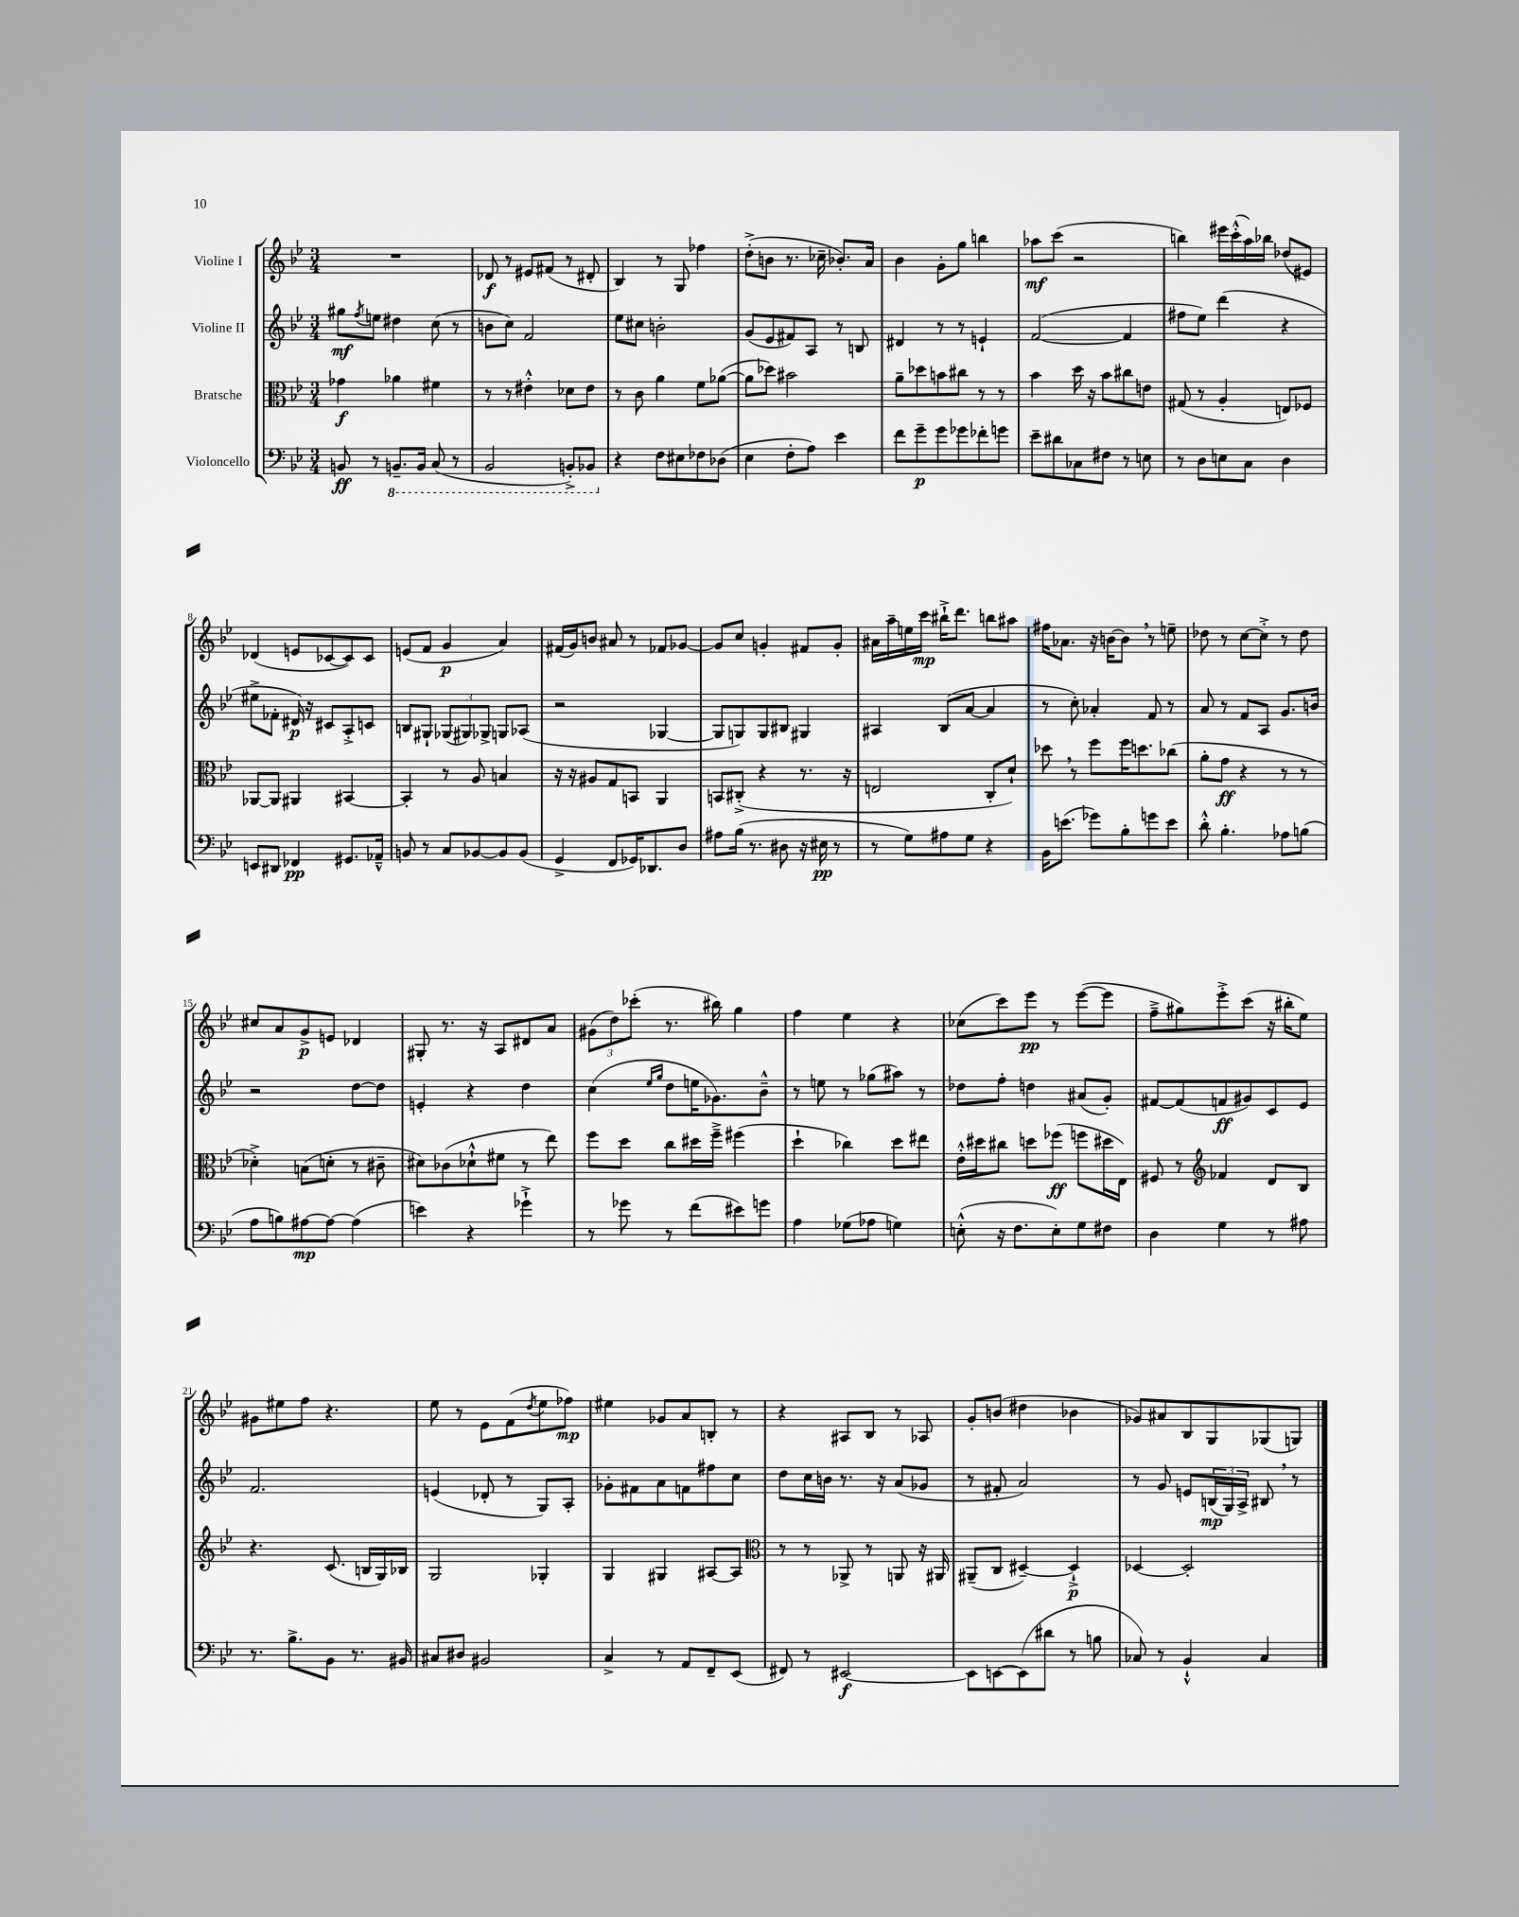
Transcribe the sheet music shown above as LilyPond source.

<<
\new StaffGroup <<
\new Staff = "s0" \with { instrumentName = "Violine I" } {
    \clef treble \key bes \major \numericTimeSignature \time 3/4
    R2. |
    des'8\f r8 eis'8 fis'8( r8 dis'8-. |
    bes4) r8 g8 fes''4 |
    d''8-.->( b'8 r8. ces''16-- bes'8.-.) a'16 |
    bes'4 g'8-. g''8 b''4 |
    aes''8\mf c'''8( r2 |
    b''4) eis'''16 c'''16-.-^( a''16) bes''16 des''8( eis'8) |
    des'4( e'8 ces'8~ ces'8) ces'8 |
    e'8( f'8 g'4\p a'4) |
    fis'16( g'16) b'8 ais'8 r8 fes'8 ges'8~ |
    ges'8 c''8 g'4-. fis'8 g'8-. |
    ais'16 a''16-- e''16 c'''16\mp bis''16-!-> d'''8. b''8 ais''8 |
    fis''16 aes'8. r16 b'16~ b'8 \breathe r8 e''8-- |
    des''8 r8 c''8~ c''8-.-> r8 des''8 |
    cis''8 a'8 g'8->\p e'8 des'4 |
    gis8-. r8. r16 a8 dis'8 a'8 |
    \tuplet 3/2 { gis'8( d''8) ces'''8-.( } r8. bis''16) g''4 |
    f''4 ees''4 r4 |
    ces''8( c'''8) ees'''8\pp r8 ees'''8~( ees'''8 |
    f''8---> gis''8) ees'''8-.-> c'''8( r16 bis''16-. ees''8) |
    gis'8 eis''8 f''8 r4. |
    ees''8 r8 ees'8 f'8( \acciaccatura { d''8 } ees''8 fes''8\mp) |
    eis''4 ges'8 a'8 b8-. r8 |
    r4 ais8 bes8 r8 aes8 |
    g'8-. b'8( dis''4 bes'4 |
    ges'8) ais'8 bes8 g8 ges8( g8) \bar "|." |
}
\new Staff = "s1" \with { instrumentName = "Violine II" } {
    \clef treble \key bes \major \numericTimeSignature \time 3/4
    gis''8\mf \acciaccatura { f''8 } e''8 dis''4 c''8( r8 |
    b'8 c''8) f'2 |
    ees''8 cis''8 b'2-. |
    g'8( ees'8 fis'8) a8 r8 b8 |
    dis'4 r8 r8 e'4-! |
    f'2~( f'4 |
    fis''8 ees''8) d'''4( r4 |
    eis''8-> fes'8-. dis'16\p) r16 cis'8 a8-.-> c'8 |
    b8 gis8-! \tuplet 3/2 { ges8( gis8) ges8-> } g8 aes8( |
    r2 ges4~ |
    ges8 g8) g8 bis8 gis4 |
    ais4 bes8( a'8~ a'4 |
    r8 c''8-.) aes'4-. f'8 r8 |
    a'8 r8 f'8 a8 g'8. b'16 |
    r2 d''8~ d''8 |
    e'4-. r4 d''4 |
    c''4( \grace { ees''16 g''16 } d''8 e''16 ges'8.) bes'8---^ |
    r8 e''8 r8 ges''8( ais''8) r8 |
    des''8 f''8-. d''4 ais'8( g'8-.) |
    fis'8~ fis'8( f'8\ff gis'8) c'8 ees'8 |
    f'2. |
    e'4( des'8-. r8 g8) a8-. |
    ges'8-. fis'8 a'8 f'8 fis''8 c''8 |
    d''8 c''16 b'16 r8. r16 a'8( ges'8 |
    r8 fis'8-. a'2) |
    r8 g'8 e'8 \tuplet 3/2 { b16\mp( g16) a16-> } bis8 \breathe r8 \bar "|." |
}
\new Staff = "s2" \with { instrumentName = "Bratsche" } {
    \clef alto \key bes \major \numericTimeSignature \time 3/4
    ges'4\f aes'4 fis'4 |
    r8 r8 eis'4-.-^ des'8 eis'8 |
    r8 c'8 a'4 f'8 aes'8~( |
    aes'8 des''8) bis'2 |
    a'8-- des''8 b'8 cis''8 r8 r8 |
    bes'4 d''16 r16 bes'8 cis''8 e'8 |
    gis8( r8 a4-. e8) fes8 |
    aes,8~ aes,8 ais,4 bis,4~ |
    bis,4-. r8 a8 b4 |
    r16 r16 ais8 g8 b,8 a,4 |
    b,8 cis8-.->( r4 r8. r16 |
    e2 c8-. d'8-!) |
    des''8 \breathe r8 f''8 f''16 d''8. ces''8( |
    a'8-. g'8\ff r4 r8 r8 |
    des'4-.->) b8( d'8-. r8 cis'8-- |
    dis'8) ces'8( des'8-!-^ fis'8 r8 ees''8) |
    f''8 d''8 c''8 dis''16 f''16---> fis''4( |
    d''4-! ces''4) d''8 eis''8 |
    ees'16-.-^ dis''16 cis''8 d''8 fes''8\ff( f''8 dis''16 ees16) |
    fis8 r8 \clef treble fes'4 d'8 bes8 |
    r4. c'8.( b16 g16) bes16 |
    g2 ges4-. |
    g4 gis4 ais8~ ais8 |
    \clef alto r8 r8 aes,8-> r8 a,8 r16 ais,16 |
    ais,8--( c8 dis4~--) dis4-!->\p |
    des4~ des2-. \bar "|." |
}
\new Staff = "s3" \with { instrumentName = "Violoncello" } {
    \clef bass \key bes \major \numericTimeSignature \time 3/4
    b,8\ff r8 \ottava #-1 b,,8.-- b,,16 c,8( r8 |
    bes,,2 b,,8-.->) bes,,8 \ottava #0 |
    r4 f8 eis8 fes8 des8( |
    ees4 f8-. a8) ees'4 |
    f'8 g'8--\p g'8 ges'8 fes'8-. g'8 |
    ees'8-- dis'8 ces8 fis8 r8 e8 |
    r8 d8 e8 c8 d4 |
    e,8 dis,8 fes,4\pp gis,8. aes,16---^ |
    b,8 r8 c8 bes,8~ bes,8 bes,8( |
    g,4-> f,8 ges,16) des,8. d8 |
    ais8 bes16( r8. dis8 r16 eis16\pp r8 |
    r8 g8) ais8 g8 r4 |
    bes,16 e'8.( ges'8) bes8-. g'8 e'8 |
    d'8-.-^ bes4.-. aes8 b8( |
    a8 b8) ais8~\mp ais8~ ais4( |
    e'4) r4 ges'4-!-> |
    r8 ges'8 r8 f'8( eis'8) g'8 |
    a4 ges8( aes8 g4) |
    e8-.-^( r16 f8. e8-.) g8 fis8 |
    d4 g4 r8 ais8 |
    r8. bes8.-> bes,8 r8. bis,16 |
    cis8 dis8 bis,2 |
    c4-> r8 a,8 f,8-- ees,8( |
    fis,8) r8 eis,2~\f |
    eis,8 e,8~ e,8( dis'8 r8 b8 |
    ces8) r8 bes,4-!-^ ces4 \bar "|." |
}
>>
>>
